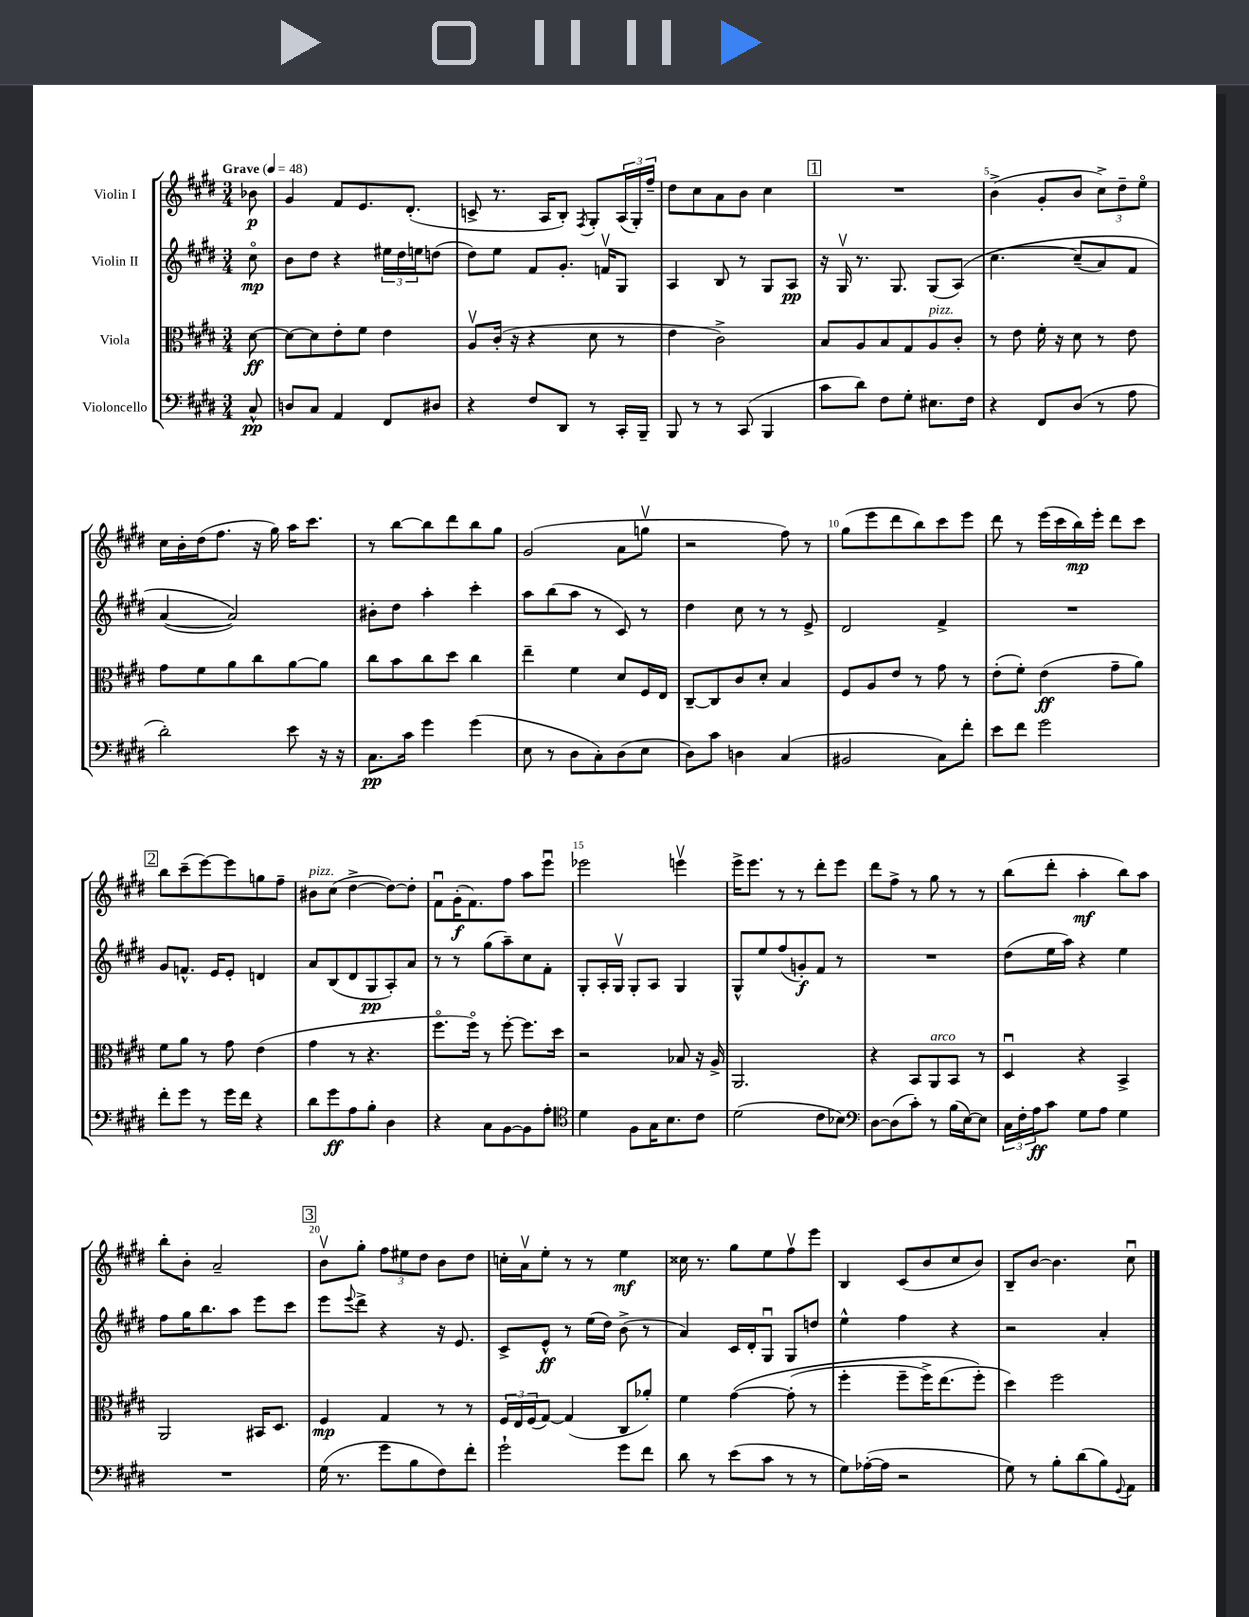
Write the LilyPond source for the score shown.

<<
\new StaffGroup <<
\new Staff = "s0" \with { instrumentName = "Violin I" } {
    \clef treble \key e \major \numericTimeSignature \time 3/4 \partial 8 \tempo "Grave" 4 = 48
    bes'8\p |
    gis'4 fis'8 e'8. dis'8.-.( |
    c'8-> r8. a16 b8-.) \acciaccatura { fis8 } gis8-. \tuplet 3/2 { a16( gis16-.) fis''16-- } |
    dis''8 cis''8 a'8 b'8 cis''4 |
    \mark \markup { \box "1" } R2. |
    b'4->( gis'8-. b'8 \tuplet 3/2 { cis''8->) dis''8-- e''8\flageolet } |
    cis''16 b'16-. dis''16( fis''8. r16 gis''16) a''16 cis'''8. |
    r8 b''8~ b''8 dis'''8 b''8 gis''8 |
    gis'2( a'8 g''8\upbow |
    r2 fis''8) r8 |
    gis''8( e'''8 dis'''8 b''8) cis'''8 e'''8 |
    dis'''8 r8 e'''16( cis'''16 b''16\mp) e'''16-. dis'''8 cis'''8 |
    \mark \markup { \box "2" } b''8 cis'''8--( e'''8~) e'''8 g''8 fis''8-- |
    bis'8^\markup { \italic "pizz." } cis''8( dis''4~-> dis''8~) dis''8-. |
    fis'8\downbow gis'16-.\f( fis'8.) fis''8 a''8 e'''8\downbow |
    ees'''2 e'''4\upbow |
    e'''16-> e'''8. r8 r8 dis'''8-. e'''8 |
    dis'''8 fis''8-> r8 gis''8 r8 r8 |
    b''8( dis'''8-. a''4-.\mf b''8) a''8 |
    b''8-. b'8-. a'2-- |
    \mark \markup { \box "3" } b'8\upbow gis''8-. \tuplet 3/2 { fis''8 eis''8 dis''8 } b'8 dis''8 |
    c''16-. a'16\upbow e''8-. r8 r8 e''4\mf |
    cisis''16 r8. gis''8 e''8 fis''8\upbow e'''8 |
    b4 cis'8( b'8 cis''8 b'8) |
    b8-- b'8~ b'4. cis''8\downbow \bar "|." |
}
\new Staff = "s1" \with { instrumentName = "Violin II" } {
    \clef treble \key e \major \numericTimeSignature \time 3/4 \partial 8
    cis''8\flageolet\mp |
    b'8 dis''8 r4 \tuplet 3/2 { eis''16 dis''16 e''16 } d''8( |
    dis''8) e''8 fis'8 gis'8.-. f'16\upbow gis8 |
    a4 b8 r8 gis8 a8\pp |
    \mark \markup { \box "1" } r16 gis16\upbow r8. gis8. gis8( a8)\( |
    cis''4.~ cis''8--( a'8) fis'8 |
    a'4~( a'2)\) |
    bis'8-. dis''8 a''4-. cis'''4-. |
    a''8 b''8( a''8 r8 cis'8) r8 |
    dis''4 cis''8 r8 r8 e'8-> |
    dis'2 fis'4-> |
    R2. |
    \mark \markup { \box "2" } gis'8 f'8.-^ e'16 e'8-. d'4 |
    a'8 b8( dis'8 gis8\pp a8-.) a'8 |
    r8 r8 gis''8( a''8--) cis''8 fis'8-. |
    gis8-. a16-. gis16\upbow gis8-. a8 gis4 |
    gis8-^ e''8 fis''8( g'8-.\f) fis'8 r8 |
    R2. |
    dis''8( e''16 a''16) r4 e''4 |
    fis''8 gis''16 b''8. a''8 e'''8 cis'''8 |
    \mark \markup { \box "3" } e'''8 \appoggiatura { e'''8 } dis'''8-> r4 r16 e'8. |
    cis'8-> e'8-^\ff r8 e''16( dis''16) b'8->( r8 |
    a'4) cis'16 dis'16-. gis8\downbow gis8 d''8 |
    e''4-^ fis''4 r4 |
    r2 a'4-. \bar "|." |
}
\new Staff = "s2" \with { instrumentName = "Viola" } {
    \clef alto \key e \major \numericTimeSignature \time 3/4 \partial 8
    dis'8~\ff |
    dis'8~ dis'8 e'8-. fis'8 e'4 |
    a8\upbow cis'16-.( r16 r4 dis'8 r8 |
    e'4 cis'2->) |
    \mark \markup { \box "1" } b8 a8 b8 gis8 a8^\markup { \italic "pizz." } cis'8-. |
    r8 e'8 fis'16-. r16 dis'8 r8 e'8 |
    gis'8 fis'8 a'8 cis''8 a'8~ a'8 |
    cis''8 b'8 cis''8 dis''8 cis''4 |
    e''4-- fis'4 dis'8 fis16 e16 |
    cis8~-- cis8 cis'8 dis'8-. b4 |
    fis8 a8 e'8 r8 gis'8 r8 |
    e'8-.( fis'8-.) e'4\ff( gis'8-- a'8) |
    \mark \markup { \box "2" } fis'8 a'8 r8 gis'8 e'4( |
    gis'4 r8 r4. |
    fis''8.\flageolet fis''16\flageolet) r8 fis''8~-. fis''8. dis''16 |
    r2 bes8 r16 a16-> |
    a,2. |
    r4 b,8 a,8^\markup { \italic "arco" } b,8 r8 |
    dis4\downbow r4 b,4-> |
    a,2 bis,16 dis8. |
    \mark \markup { \box "3" } fis4\mp gis4 r8 r8 |
    \tuplet 3/2 { fis16 e16 fis16( } gis8~) gis4( cis8 aes'8-.) |
    fis'4 gis'4~\( gis'8-.( r8 |
    fis''4-. fis''8-- fis''16->) e''8.( fis''8-.\) |
    dis''4) fis''2 \bar "|." |
}
\new Staff = "s3" \with { instrumentName = "Violoncello" } {
    \clef bass \key e \major \numericTimeSignature \time 3/4 \partial 8
    cis8-^\pp |
    d8 cis8 a,4 fis,8 dis8 |
    r4 fis8 dis,8 r8 cis,16-. b,,16-- |
    b,,8 r8 r8 cis,8( b,,4 |
    \mark \markup { \box "1" } cis'8 dis'8) fis8 gis8-. eis8. fis16 |
    r4 fis,8 dis8( r8 a8 |
    dis'2-.) e'8 r16 r16 |
    cis8.\pp cis'16 gis'4 gis'4( |
    e8 r8 dis8 cis8-.) dis8( e8 |
    dis8) cis'8 d4 cis4( |
    bis,2 cis8) fis'8-. |
    e'8 fis'8 gis'2 |
    \mark \markup { \box "2" } fis'8-. gis'8 r8 gis'16 fis'16 r4 |
    dis'8 gis'8\ff a8 b8-. dis4 |
    r4 cis8 b,8~ b,8 a8-. |
    \clef tenor dis'4 fis8 gis16 b8. cis'8 |
    dis'2( cis'8 bes8) |
    \clef bass dis8~ dis8( cis'8-.) r8 b16( e16~) e8 |
    \tuplet 3/2 { cis16 fis16-. a16\ff } cis'8 gis8 a8 gis4 |
    R2. |
    \mark \markup { \box "3" } gis16( r8. gis'8 b8 fis8) fis'8-. |
    gis'2-! gis'8 fis'8 |
    dis'8 r8 e'8( cis'8 r8 r8 |
    gis8) aes16~-.( aes16 r2 |
    gis8) r8 b8-. dis'8( b8) \appoggiatura { gis,8 } a,8 \bar "|." |
}
>>
>>
\layout { \context { \Score \override BarNumber.break-visibility = ##(#f #t #t) barNumberVisibility = #(every-nth-bar-number-visible 5) } }
